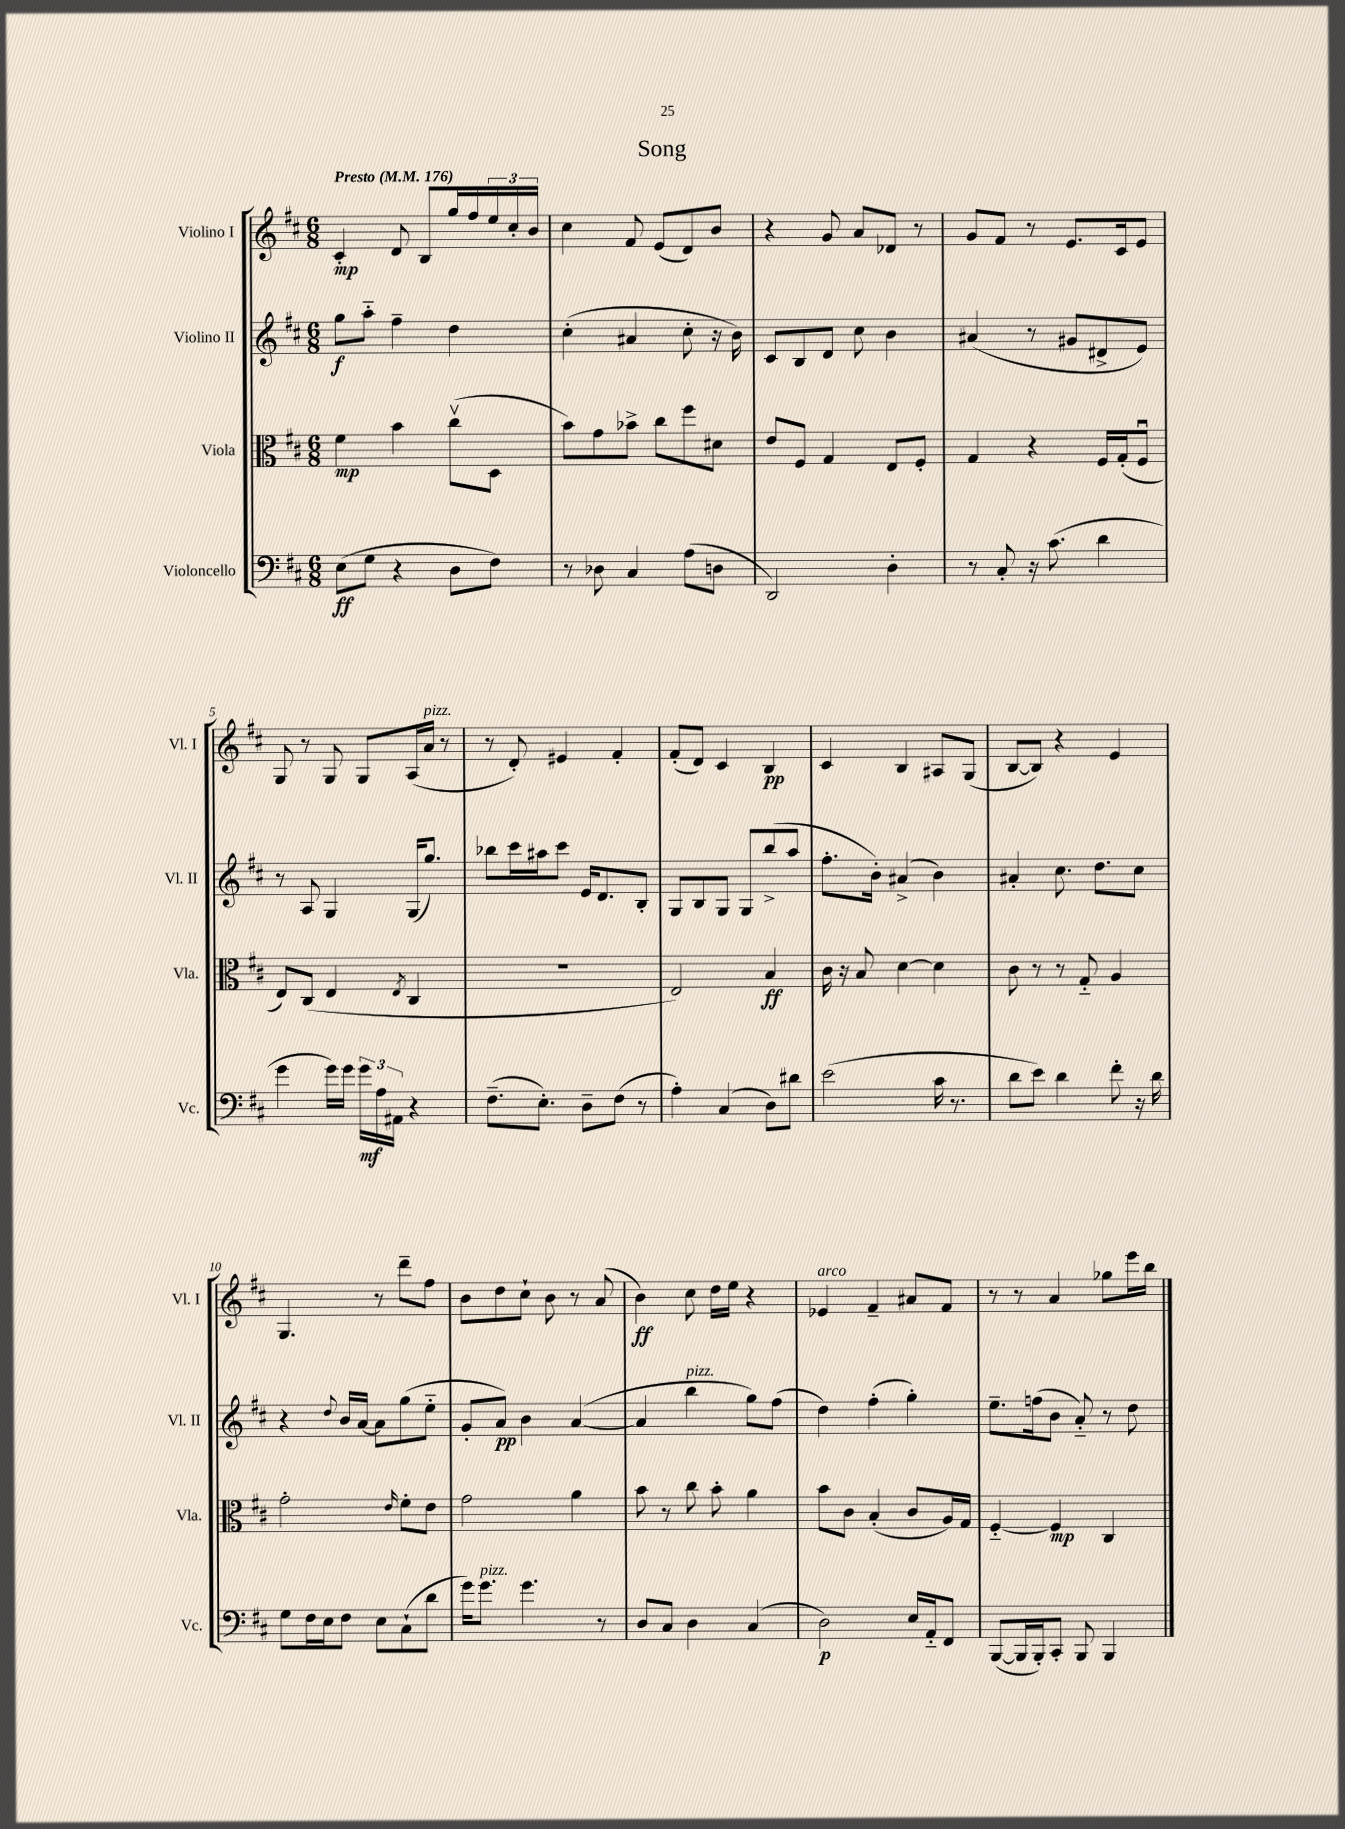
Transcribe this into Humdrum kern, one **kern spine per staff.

**kern	**kern	**kern	**kern
*staff4	*staff3	*staff2	*staff1
*clefF4	*clefC3	*clefG2	*clefG2
*k[f#c#]	*k[f#c#]	*k[f#c#]	*k[f#c#]
*M6/8	*M6/8	*M6/8	*M6/8
*MM176	*MM176	*MM176	*MM176
(8E	4f#	8gg	4c#'
8G	.	8aa'~	.
4r	4b	4ff#~	8d
.	.	.	8B
8D	(8cc#v	4dd	16gg
.	.	.	16ff#
8F#)	8D	.	24ee
.	.	.	24cc#'
.	.	.	24b
=	=	=	=
8r	8b)	(4cc#'	4cc#
8D-	8g	.	.
4C#	8b-^	4a#	8f#
.	8cc#	.	(8e
(8A	8ff#	8cc#'	8d)
8D	8d#	16r	8b
.	.	16b)	.
=	=	=	=
2DD)	8e	8c#	4r
.	8F#	8B	.
.	4G	8d	8g
.	.	8cc#	8a
4D'	8E	4b	8d-
.	8F#'	.	8r
=	=	=	=
8r	4G	(4a#	8g
8C#'	.	.	8f#
16r	4r	8r	8r
(8.c#	.	.	.
.	.	8g#	8.e
4d	16F#	8d#^	.
.	(16G'	.	16c#
.	8F#u	8e)	8e
=	=	=	=
4g	8E)	8r	8G
.	(8C#	8A	8r
16g)	4E	4G	8G
16g	.	.	.
24g	.	.	8G
24A	.	.	.
24AA#	.	.	.
.	8qE	.	.
4r	4C#	(16G	(16A
.	.	8.gg)	16a
.	.	.	8r
=	=	=	=
(8.F#~	2.r	8bb-	8r
.	.	16ccc#	8d')
8.E')	.	16aa#	.
.	.	8ccc#	4e#
8D~	.	16e	.
.	.	8.d	.
(8F#	.	.	4f#'
8r	.	8B'	.
=	=	=	=
4A')	2E)	8G	(8f#'
.	.	8B	8d)
(4C#	.	8G	4c#
.	.	8G	.
8D)	4B	(8bb^	4B
8d#	.	8aa	.
=	=	=	=
(2e	16c#	8.ff#'	4c#
.	16r	.	.
.	8B	.	.
.	.	16b')	.
.	[4d	(4a#^	4B
16c#	4d]	4b)	8A#
8.r	.	.	.
.	.	.	(8G
=	=	=	=
8d	8c#	4a#'	[8B
8e)	8r	.	8B])
4d	8r	8.cc#	4r
.	8G'~	.	.
.	.	8.dd	.
8f#'	4A	.	4e
16r	.	8cc#	.
16d	.	.	.
=	=	=	=
8G	2g'	4r	4.G
16F#	.	.	.
16E	.	.	.
.	.	8qqdd	.
8F#	.	16b	.
.	.	[16a	.
8E	.	8a]	8r
.	16qqe	.	.
(8C#`	8f#'	(8gg	8ddd~
8d	8e	8ee'~	8ff#
=	=	=	=
16g)	2g	8g'	8b
8.g	.	.	.
.	.	8a)	8dd
4.g	.	4b	8cc#`
.	.	.	8b
.	4a	([4a	8r
8r	.	.	(8a
=	=	=	=
8D	8b	4a]	4b)
8C#	8r	.	.
4D	8cc#	4bb	8cc#
.	8b'	.	16dd
.	.	.	16ee
(4C#	4a	8gg)	4r
.	.	(8ff#	.
=	=	=	=
2D)	8b	4dd)	4e-
.	8c#	.	.
.	(4B'	(4ff#'	4f#~
16E	8c#	4gg')	8a#
16AA'~	.	.	.
8FF#	16A)	.	8f#
.	16G	.	.
=	=	=	=
([8BBB	[4F#'~	8.ee~	8r
16BBB]	.	.	8r
16BBB')	.	(16ff	.
8CC#'	4F#]	8b	4a
8BBB	.	8a'~)	.
4BBB	4C#	8r	8gg-
.	.	8dd	16eee
.	.	.	16bb
==	==	==	==
*-	*-	*-	*-
